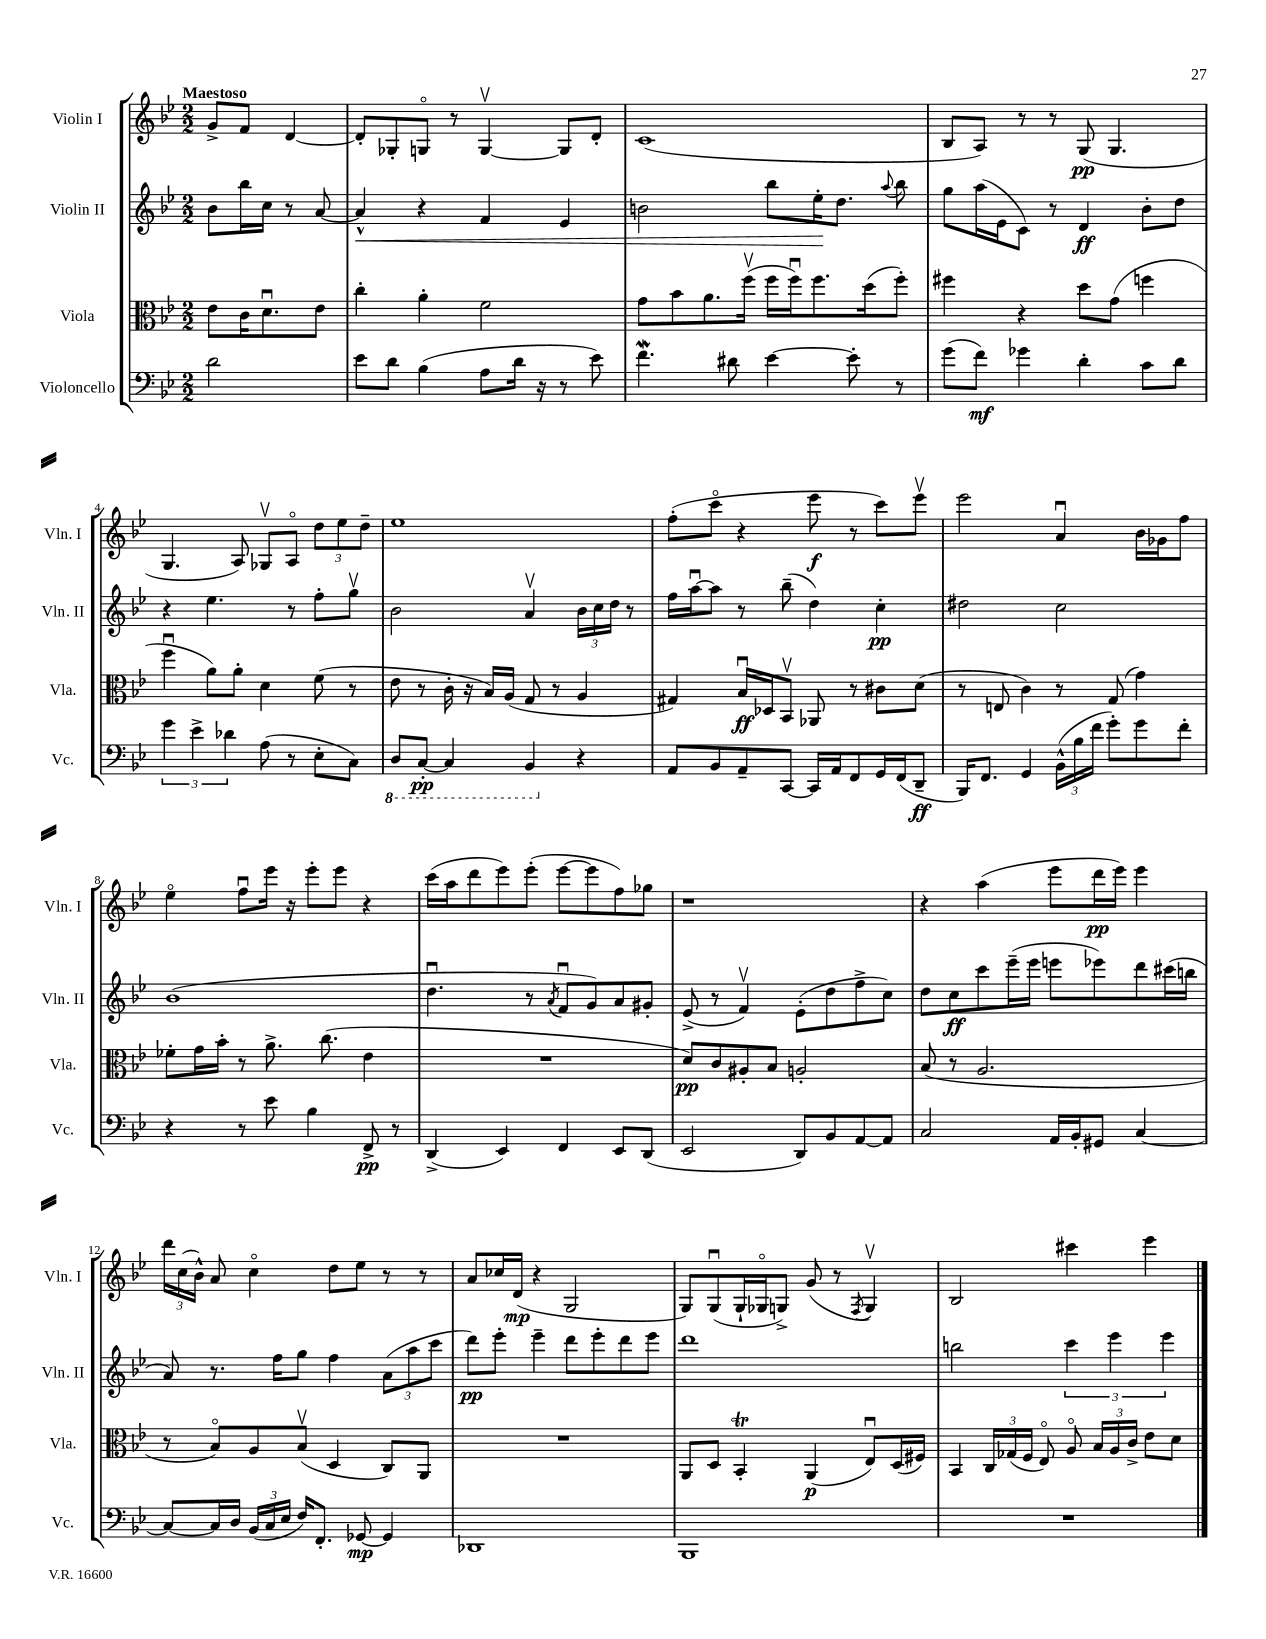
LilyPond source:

<<
\new StaffGroup <<
\new Staff = "s0" \with { instrumentName = "Violin I" shortInstrumentName = "Vln. I" } {
    \clef treble \key bes \major \numericTimeSignature \time 2/2 \partial 2 \tempo "Maestoso"
    \autoBeamOff g'8[-> f'8] d'4~ |
    d'8[-. ges8-. g8]\flageolet r8 g4~\upbow g8[ d'8]-. |
    c'1( |
    bes8[ a8]) r8 r8 g8\pp( g4. |
    g4. a8) ges8[\upbow a8]\flageolet \tuplet 3/2 { d''8[ ees''8 d''8]-- } |
    ees''1 |
    f''8[-.( c'''8]\flageolet r4 ees'''8\f r8 c'''8[) ees'''8]\upbow |
    ees'''2 a'4\downbow bes'16[ ges'16 f''8] |
    ees''4\flageolet f''8[\downbow ees'''16] r16 ees'''8[-. ees'''8] r4 |
    c'''16[( a''16 d'''8 ees'''8) ees'''8]-.( ees'''8[~ ees'''8 f''8) ges''8] |
    r1 |
    r4 a''4( ees'''8[ d'''16\pp ees'''16]) ees'''4 |
    \tuplet 3/2 { d'''16[ c''16( bes'16]-^) } a'8 c''4\flageolet d''8[ ees''8] r8 r8 |
    a'8[ ces''16 d'16]\mp( r4 g2 |
    g8[) g8\downbow( g16-! ges16\flageolet g8]->) g'8( r8 \acciaccatura { f8 } g4\upbow) |
    bes2 cis'''4 ees'''4 \bar "|." |
}
\new Staff = "s1" \with { instrumentName = "Violin II" shortInstrumentName = "Vln. II" } {
    \clef treble \key bes \major \numericTimeSignature \time 2/2 \partial 2
    \autoBeamOff bes'8[ bes''16 c''16] r8 a'8~ |
    a'4-^\< r4 f'4 ees'4 |
    b'2 bes''8[ ees''16-.\! d''8.] \appoggiatura { a''8 } bes''8 |
    g''8[ a''16( ees'16 c'8]) r8 d'4\ff bes'8[-. d''8] |
    r4 ees''4. r8 f''8[-. g''8]\upbow |
    bes'2 a'4\upbow \tuplet 3/2 { bes'16[ c''16 d''16] } r8 |
    f''16[ a''16~\downbow a''8] r8 bes''8--( d''4) c''4-.\pp |
    dis''2 c''2 |
    bes'1( |
    d''4.\downbow r8 \acciaccatura { a'8 } f'8[\downbow g'8) a'8 gis'8]-. |
    ees'8->( r8 f'4\upbow) ees'8[-.( d''8 f''8-> c''8]) |
    d''8[ c''8\ff c'''8 ees'''16--( ees'''16] e'''8[ ees'''8) d'''8 cis'''16( b''16] |
    a'8) r8. f''16[ g''8] f''4 \tuplet 3/2 { a'8[( a''8 c'''8] } |
    d'''8[\pp) ees'''8]-. ees'''4-- d'''8[ ees'''8-. d'''8 ees'''8] |
    d'''1 |
    b''2 \tuplet 3/2 { c'''4 ees'''4 ees'''4 } \bar "|." |
}
\new Staff = "s2" \with { instrumentName = "Viola" shortInstrumentName = "Vla." } {
    \clef alto \key bes \major \numericTimeSignature \time 2/2 \partial 2
    \autoBeamOff ees'8[ c'16 d'8.\downbow ees'8] |
    c''4-. a'4-. f'2 |
    g'8[ bes'8 a'8. f''16]\upbow( f''16[ f''16\downbow) f''8. d''16( f''8]-.) |
    fis''4 r4 d''8[ g'8]( f''4 |
    f''4\downbow a'8[) a'8]-. d'4 f'8( r8 |
    ees'8 r8 c'16-. r16 bes16[) a16]( g8 r8 a4 |
    gis4) bes16[\downbow\ff des16 bes,8]\upbow aes,8 r8 cis'8[ d'8]( |
    r8 e8 c'4) r8 g8( g'4) |
    fes'8[-. g'16 bes'16]-. r8 a'8.-> c''8.( ees'4 |
    R1 |
    d'8[\pp) c'8 ais8-. bes8] a2-. |
    bes8( r8 a2. |
    r8 bes8[\flageolet) a8 bes8]\upbow( d4 c8[) a,8] |
    R1 |
    a,8[ d8] bes,4-.\trill a,4\p( ees8[\downbow) d16( fis16]) |
    bes,4 \tuplet 3/2 { c16[ ges16( f16] } ees8\flageolet) a8\flageolet \tuplet 3/2 { bes16[ a16 c'16]-> } ees'8[ d'8] \bar "|." |
}
\new Staff = "s3" \with { instrumentName = "Violoncello" shortInstrumentName = "Vc." } {
    \clef bass \key bes \major \numericTimeSignature \time 2/2 \partial 2
    \autoBeamOff d'2 |
    ees'8[ d'8] bes4( a8[ d'16] r16 r8 ees'8) |
    f'4.\mordent dis'8 ees'4~ ees'8-. r8 |
    g'8[( f'8]\mf) ges'4 d'4-. c'8[ d'8] |
    \tuplet 3/2 { g'4 ees'4-> des'4 } a8( r8 ees8[-. c8]) |
    \ottava #-1 d,8[ c,8]~-.\pp c,4 bes,,4 \ottava #0 r4 |
    a,8[ bes,8 a,8-- c,8]~ c,16[ a,16 f,8 g,16 f,16( d,8]--\ff |
    bes,,16[) f,8.] g,4 \tuplet 3/2 { bes,16[-^( bes16 f'16] } g'8[-.) g'8 f'8]-. |
    r4 r8 ees'8 bes4 f,8->\pp r8 |
    d,4->( ees,4) f,4 ees,8[ d,8]( |
    ees,2 d,8[) bes,8 a,8~ a,8] |
    c2 a,16[ bes,16-. gis,8] c4~ |
    c8[~ c16 d16] \tuplet 3/2 { bes,16[( c16 ees16] } f16[) f,8.]-. ges,8~\mp ges,4 |
    des,1 |
    bes,,1 |
    R1 \bar "|." |
}
>>
>>
